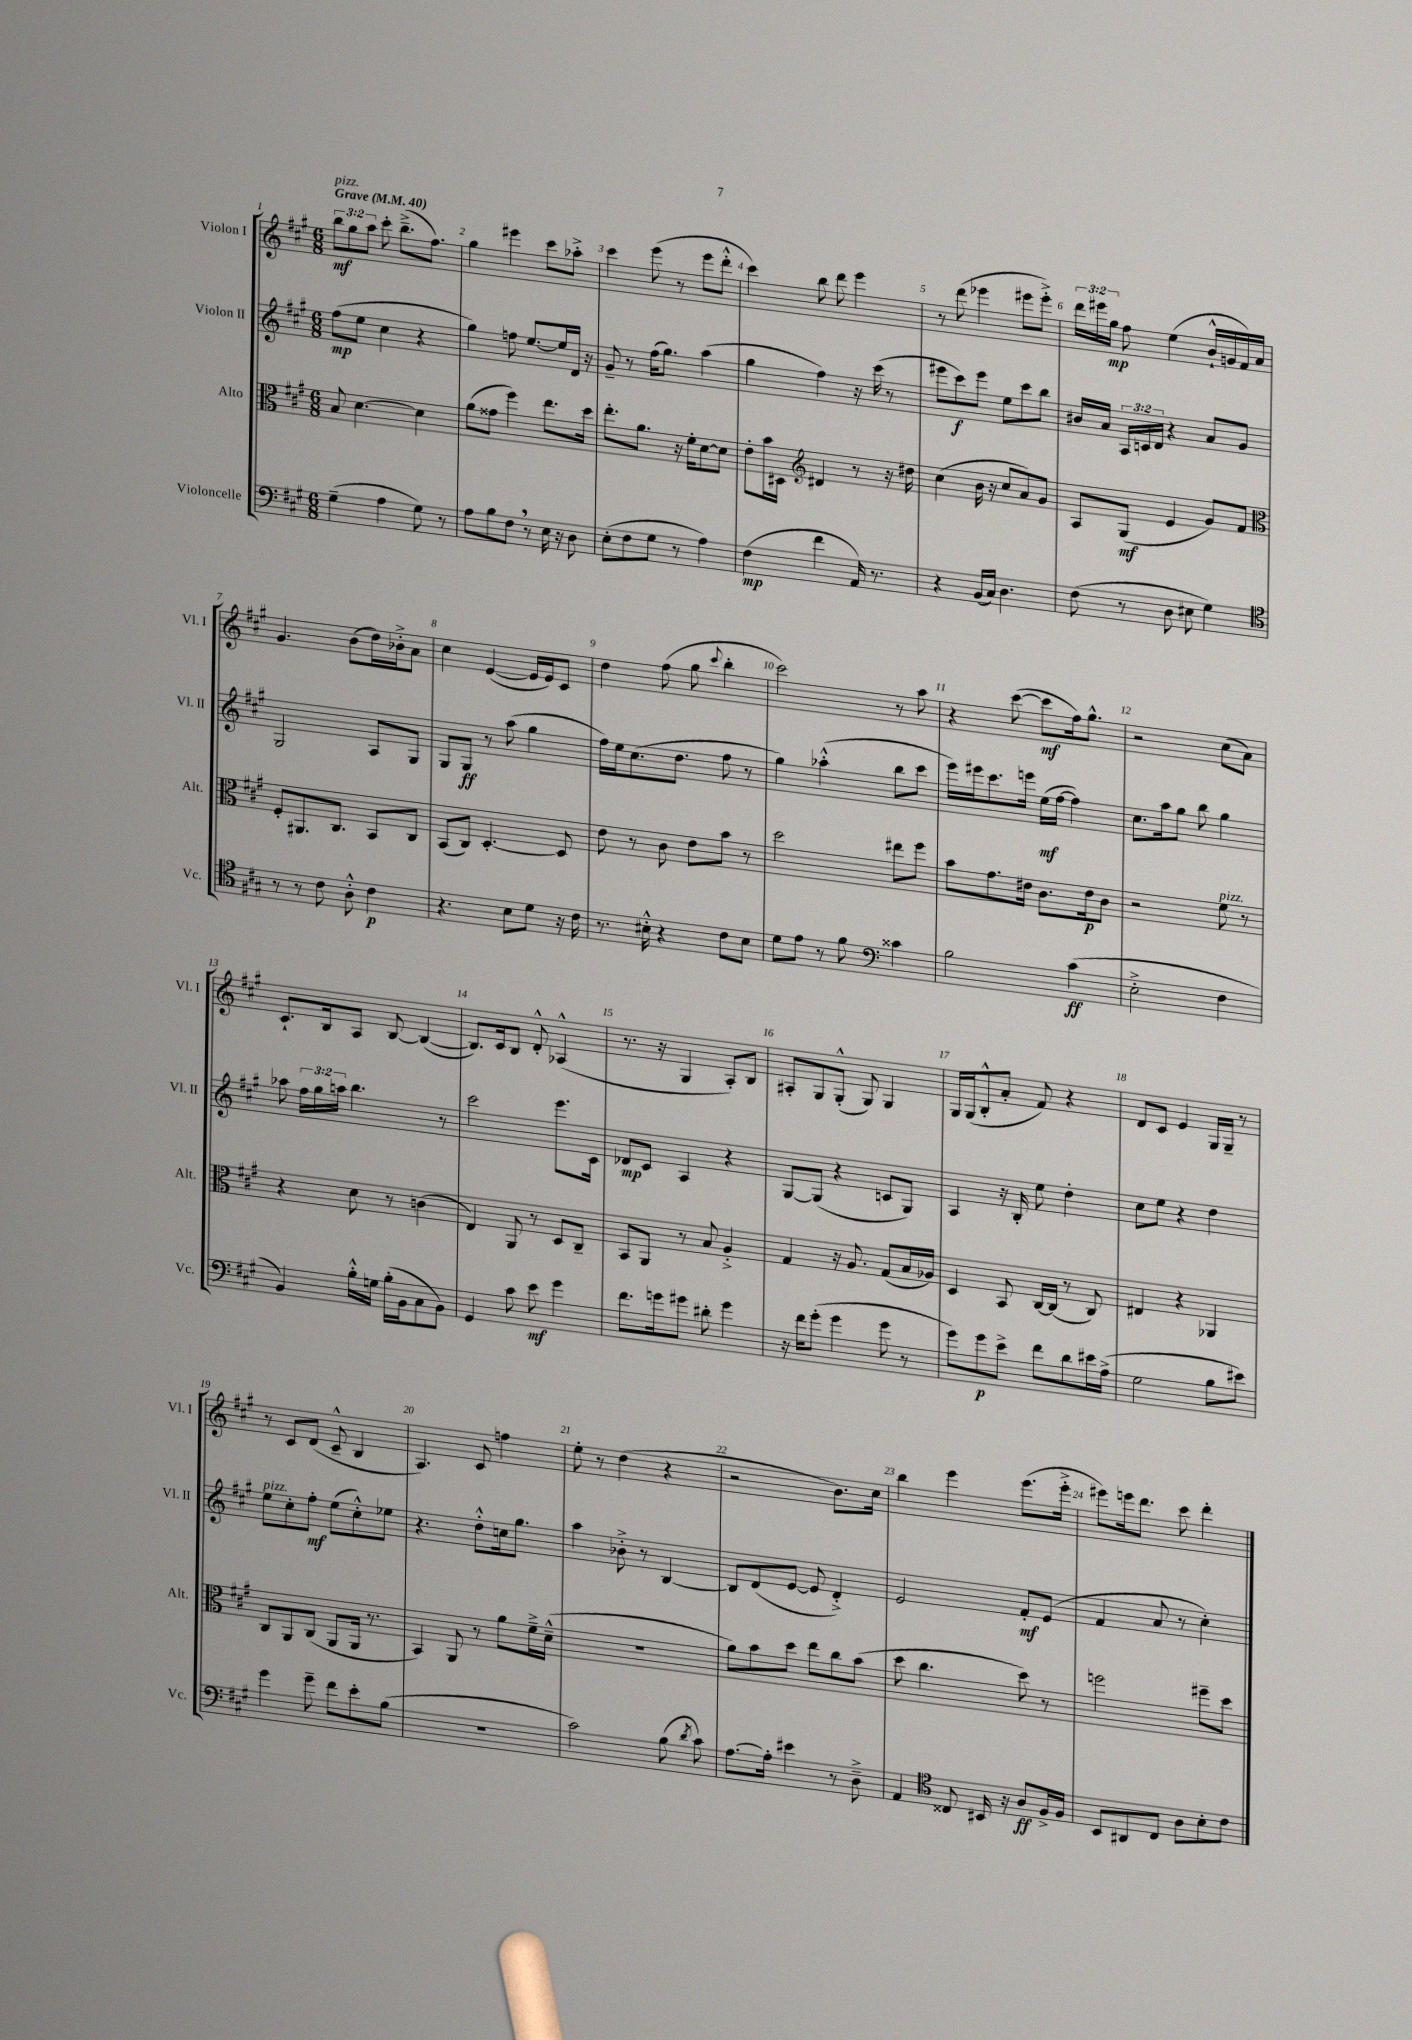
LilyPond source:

<<
\new StaffGroup <<
\new Staff = "s0" \with { instrumentName = "Violon I" shortInstrumentName = "Vl. I" } {
    \clef treble \key a \major \numericTimeSignature \time 6/8 \override Staff.TupletNumber.text = #tuplet-number::calc-fraction-text \tempo "Grave" 4 = 40
    \autoBeamOff \tuplet 3/2 { b''8[\mf^\markup { \italic "pizz." } gis''8 a''8] } cis'''8-. b''8.[--->( fis''8.]) |
    gis''4 eis'''4 cis'''8[ aes''8]-.-> |
    cis'''4 e'''8( r8 e'''8[ d'''8]-.-^ |
    cis'''4) b''8 d'''8 e'''4 |
    r8 d'''8( ees'''4 eis'''8[ eis'''8]-.->) |
    \tuplet 3/2 { d'''16[ eis'''16 gis''16]\mp } fis''8 e''4( b'16[-!-^ g'16 fis'16) a'16] |
    gis'4. b'8[( d''16) bes'16-.-> a'8] |
    cis''4 e'4~( e'16[ e'16) cis'8] |
    d''4 fis''8( gis''8 \appoggiatura { cis'''8 } b''4-. |
    cis'''2) r8 a''8 |
    r4 cis'''8~( cis'''8[\mf fis''16) gis''8.]-^ |
    r2 cis''8[( a'8]) |
    cis'8.[-! b16 a8] b8~ b4~( |
    b8.[) cis'16 b8] d'8-.-^ aes4-^( |
    r8. r16 gis4 a8[-.) b8] |
    ais8[-. gis8 gis8]-.-^( gis8) gis4 |
    gis16[ gis16( b8-.-^ a'8]-. fis'8) r4 |
    d'8[ cis'8] e'4 gis16[ gis16]-- r8 |
    r8 cis'8[ d'8]( cis'8---^ b4 |
    a4.) cis'8 f''4 |
    e''8-. r8 d''4( r4 |
    r2 b'8.[) cis''16] |
    b''4 e'''4 e'''8.[( e'''16]-.-> |
    eis'''8[) e'''16 d'''8.] cis'''8 d'''4-. \bar "|." |
}
\new Staff = "s1" \with { instrumentName = "Violon II" shortInstrumentName = "Vl. II" } {
    \clef treble \key a \major \numericTimeSignature \time 6/8 \override Staff.TupletNumber.text = #tuplet-number::calc-fraction-text
    \autoBeamOff fis''8[\mp( e''8] cis''4 r4 |
    gis''4) f''8 e''8.[~ e''16 d'16] r16 |
    gis'8-- r8 fis''16[( gis''8.]) a''4( |
    gis''4 fis''4) r16 cis'''16( r8 |
    eis'''8[ cis'''8\f) eis'''8] e''8[ cis'''8 b''8] |
    bis'16[ a'16] \tuplet 3/2 { a16[ c'16 d'16] } r4 a'8[ gis'8] |
    gis2 a8[ gis8] |
    gis8[ gis8]\ff r8 a''8( gis''4 |
    fis''16[) e''16 cis''8.( d''8.] fis''8 r8 |
    gis''4) aes''4-.-^( b''8[ cis'''8] |
    e'''16[) eis'''16 cis'''8. e'''16] e''16[\mf( fis''16]~ fis''4) |
    cis''8.[ a''16 gis''8] b''8 gis''4 |
    aes''8 \tuplet 3/2 { fis''16[ gis''16 a''16] } b''4. r8 |
    cis'''2 e'''8.[ cis'16] |
    des'8[\mp cis'8] a4 r4 |
    gis8[~ gis8]( r4 c'8[ gis8]) |
    a4 r16 b16-. e''8 d''4-. |
    cis''8[ e''8] r4 d''4 |
    e''8[^\markup { \italic "pizz." } cis''8-. fis''8]-.\mf e''8[( cis''8-.-^) ees''8] |
    r4. d''8[-.-^ c''16 gis''8.] |
    a''4 bes'8-.-> r8 b4~ |
    b8[ d'8( e'8]~ e'8 d'4-.->) |
    e'2 fis'8[-.\mf e'8]( |
    fis'4 a'8 r8 cis''4-.) \bar "|." |
}
\new Staff = "s2" \with { instrumentName = "Alto" shortInstrumentName = "Alt." } {
    \clef alto \key a \major \numericTimeSignature \time 6/8
    \autoBeamOff b8 d'4.~ d'4 |
    a'8[( gisis'8] fis''4) e''8.[ d''16] |
    e''8.[-. a'8.] r16 fis'16[-. d'8~ d'8] |
    e'8[-. b'16 dis16] \clef treble dis'4 r8 r16 dis''16 |
    cis''4( b'16 r16 cis''8[ a'8) gis'8] |
    a8[ gis8]\mf( e'4 gis'8[) fis'8] |
    \clef alto fis8[-. ais,8. cis8.] b,8[ cis8] |
    b,8[( cis8]) d4.~-. d8 |
    e'8 r8 cis'8 e'8[ b'8] r8 |
    d''2 eis''8[ fis''8] |
    b'8[ gis'8. eis'16] cis'8.[ eis'16\p cis'8] |
    r2 fis'8^\markup { \italic "pizz." } r8 |
    r4 d'8 r8 c'4( |
    e4) a,8 r8 d8[ cis8]-- |
    b,8[ a,8] r8 b8 a4-.-> |
    gis4 r16 a8. gis8[( b16 aes16]) |
    d4 b,8 cis16[~ cis16]( r8 cis8) |
    eis4 r4 aes,4 |
    cis8[ a,8 cis8]( a,8[ a,16] r8. |
    b,4) a,8 r8 a'8[ fis'16---> d'16]---^( |
    R2. |
    a'8[) b'8 d''8] e''8[ cis''8 b'8]( |
    d''8 cis''4. d''8) r8 |
    f''2 fis''8[-- d''8] \bar "|." |
}
\new Staff = "s3" \with { instrumentName = "Violoncelle" shortInstrumentName = "Vc." } {
    \clef bass \key a \major \numericTimeSignature \time 6/8
    \autoBeamOff gis4--( a4 gis8) r8 |
    a8[ b8 fis8] \breathe r8 e16 r16 d8 |
    e8[-.( fis8 gis8] r8 a4) |
    fis4\mp( fis'4 a,16) r8. |
    r4 b,16[( cis16]) d4. |
    fis8( r8 d8 eis8 gis4) |
    \clef tenor r8 r8 cis'8 a8-.-^ cis'4\p |
    r4. b8[ d'8] r16 cis'16 |
    r8. bis16-.-^ r4 cis'8[ bis8] |
    d'8[ e'8] r8 fis'8 \clef bass cisis'4 |
    b2 cis'4\ff( |
    e2-.-> fis4 |
    b,4) b16[-.-^ g16] b16[-.( b,16 cis8 b,8]) |
    gis,4 cis'8 e'8\mf gis'4 |
    fis'8.[ g'16 gis'8] dis'8-. gis'4 |
    r16 fis'16[ gis'8]-.( gis'4 gis'8 r8 |
    gis'8[) gis'8\p e'8]-> fis'8[ d'8 eis'16 a16]->( |
    gis2 b8[ eis'8]) |
    gis'4 gis'8-- fis'8[ e'8-. b8]( |
    R2. |
    cis'2) b8( \acciaccatura { d'8 } cis'8) |
    a8.[~ a16]-. eis'4 r8 d8---> |
    a,4 \clef tenor cisis8 bis,16 r16 a8[\ff fis16-> fis16] |
    b,8[ ais,8 cis8] a8[ b8-. cis'8] \bar "|." |
}
>>
>>
\layout { \context { \Score \override BarNumber.break-visibility = ##(#f #t #t) barNumberVisibility = #all-bar-numbers-visible } }
